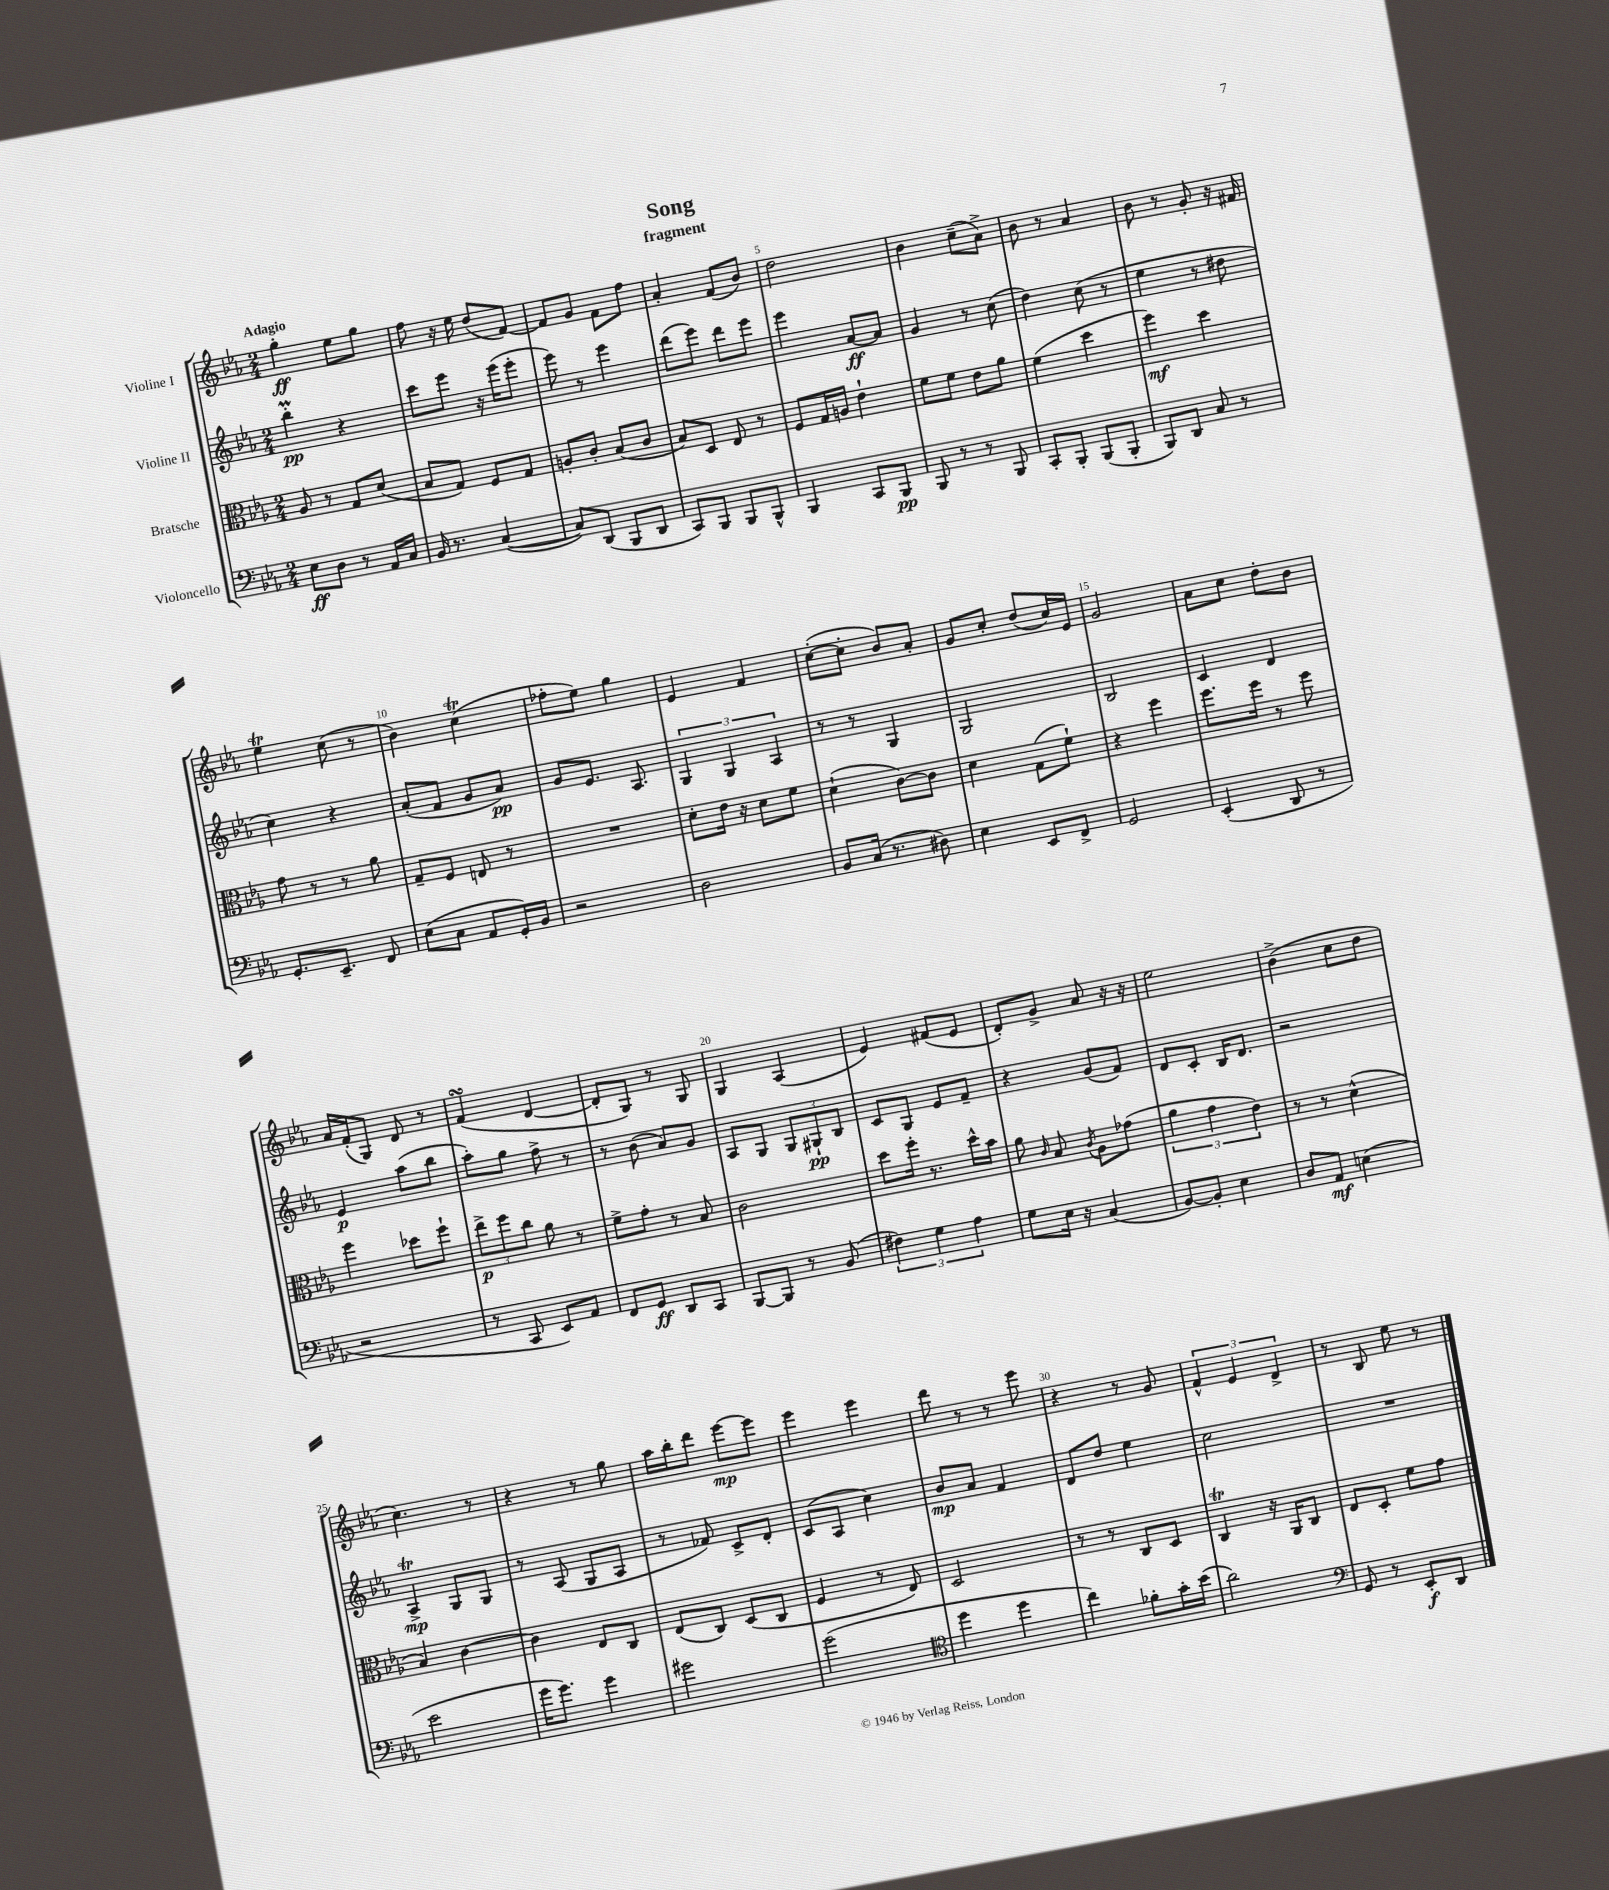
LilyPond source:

\header { title = "Song" subtitle = "fragment" }
<<
\new StaffGroup <<
\new Staff = "s0" \with { instrumentName = "Violine I" } {
    \clef treble \key ees \major \numericTimeSignature \time 2/4 \tempo "Adagio"
    \autoBeamOff g''4-.\ff ees''8[ g''8] |
    f''8 r16 ees''16 d''8[( f'8]~) |
    f'8[ g'8] f'8[ f''8] |
    aes'4-. f'8[( bes'8]) |
    d''2 |
    bes'4 c''8[--( aes'8]->) |
    bes'8 r8 aes'4 |
    bes'8 r8 g'8-. r16 fis'16 |
    ees''4\trill c''8( r8 |
    bes'4) c''4\trill( |
    fes''8[-. ees''8]) g''4 |
    ees'4 f'4 |
    c''8[~-.( c''8]-. bes'8[) aes'8]-. |
    g'8[ c''8]-. d''8[( c''16) ees'16] |
    g'2 |
    aes'8[ c''8] d''8[-. bes'8] |
    aes'16[ f'16-.( g8]) d'8 r8 |
    f'4\turn( d'4~ |
    d'8[-. g8]) r8 g8 |
    g4 aes4( |
    ees'4) fis'8[( ees'8] |
    d'8[-.) g'8]-> aes'8 r16 r16 |
    ees''2 |
    bes'4->( c''8[ d''8] |
    c''4.) r8 |
    r4 r8 g''8 |
    aes''16[ bes''16-. d'''8] ees'''8[~\mp ees'''8] |
    ees'''4 ees'''4 |
    d'''8 r8 r8 ees'''8 |
    r4 r8 g'8 |
    \tuplet 3/2 { f'4-^ ees'4 d'4-> } |
    r8 bes8 ees''8 r8 \bar "|." |
}
\new Staff = "s1" \with { instrumentName = "Violine II" } {
    \clef treble \key ees \major \numericTimeSignature \time 2/4
    \autoBeamOff bes''4-.\prall\pp r4 |
    c'''8[ ees'''8] r16 ees'''16[( ees'''8]-. |
    ees'''8) r8 ees'''4 |
    d'''8[( ees'''8]) d'''8[ ees'''8] |
    ees'''4 aes'8[~\ff aes'8] |
    g'4 r8 c''8( |
    d''4) c''8( r8 |
    ees''4 r8 dis''8 |
    c''4) r4 |
    aes'8[-.( f'8] g'8[ aes'8]\pp) |
    g'8[ ees'8.] aes8. |
    \tuplet 3/2 { g4 g4 aes4 } |
    r8 r8 g4 |
    g2 |
    bes2 |
    c'4 d'4 |
    ees'4\p aes''8[( bes''8] |
    aes''8[-.) g''8] f''8-> r8 |
    r8 bes'8( aes'8[) g'8] |
    aes8[ g8] \tuplet 3/2 { g8[ gis8-!\pp bes8] } |
    c'8[ g8] ees'8[ f'8]-- |
    r4 g'8[( f'8]) |
    d'8[ c'8]-. bes16[ d'8.] |
    r2 |
    aes4->\trill\mp g8[ g8] |
    r8 aes8( g8[ aes8] |
    r8 fes'8) c'8[-> d'8]-. |
    c'8[( aes8] c''4) |
    bes'8[\mp aes'8] f'4 |
    d'8[ d''8] ees''4 |
    c''2 |
    R2 \bar "|." |
}
\new Staff = "s2" \with { instrumentName = "Bratsche" } {
    \clef alto \key ees \major \numericTimeSignature \time 2/4
    \autoBeamOff aes8 r8 g8[ d'8]( |
    bes8[ g8]) f8[ g8] |
    a8[-. c'8]-. bes8[( c'8] |
    bes8[) d8] ees8 r8 |
    f8[ g16 a16] ees'4-! |
    f'8[ f'8] ees'8[ aes'8] |
    f'4( d''4 |
    f''4\mf) d''4 |
    g'8 r8 r8 aes'8 |
    g8[-- f8] e8 r8 |
    R2 |
    d'8[-. ees'16] r16 d'8[ f'8] |
    d'4-!( c'8[~) c'8] |
    d'4 g8[( f'8]-!) |
    r4 f''4 |
    f''8.[ f''16] r8 f''8 |
    f''4 des''8[ f''8]-! |
    \tuplet 3/2 { ees''8[->\p f''8 c''8] } aes'8 r8 |
    f'8[-> g'8]-. r8 bes8 |
    c'2 |
    d''8[ f''16]-. r8. d''16[-^ bes'16] |
    aes'8 \grace { c'16 } bes8 \acciaccatura { c'8 } aes8[ ges'8]( |
    \tuplet 3/2 { aes'4 g'4 ees'4) } |
    r8 r8 d'4-^( |
    bes4) c'4~ |
    c'4 ees8[ c8] |
    ees8[( c8]) d8[( c8] |
    f4 r8 ees8) |
    d2 |
    r8 r8 c8[ d8] |
    c4\trill r16 aes,16[ c8] |
    ees8[ d8]-. f'8[ g'8] \bar "|." |
}
\new Staff = "s3" \with { instrumentName = "Violoncello" } {
    \clef bass \key ees \major \numericTimeSignature \time 2/4
    \autoBeamOff ees8[\ff d8] r8 aes,16[ c16] |
    bes,16 r8. c4~( |
    c8[) d,8]( bes,,8[ d,8] |
    c,8[) bes,,8] bes,,8[ bes,,8]-^ |
    bes,,4 c,8[ bes,,8]\pp |
    bes,,8 r8 r8 bes,,8 |
    c,8[-. bes,,8]-. bes,,8[( bes,,8]-. |
    bes,,8[) d,8] c8 r8 |
    g,8.[-. ees,8.]-- f,8 |
    ees8[( c8] aes,8[ g,16-.) bes,16] |
    r2 |
    d2 |
    bes,8[ c16]( r8. dis8) |
    ees4 ees,8[ f,8]-> |
    g,2 |
    ees,4-.( d,8 r8 |
    r2 |
    r8 c,8 ees,8[) aes,8] |
    f,8[ g,8]\ff d,8[ c,8] |
    bes,,8[~ bes,,8] r8 bes,8( |
    \tuplet 3/2 { fis4) g4 aes4 } |
    g8[ ees16] r16 c4( |
    bes,8[~) bes,8]-. ees4 |
    d8[ aes,8]\mf e4( |
    ees'2 |
    g'16[ g'8.]) g'4 |
    gis'2 |
    g'2( |
    \clef tenor d''4 d''4 |
    c''4) fes'8[-. g'16-. bes'16]( |
    aes'2) |
    \clef bass g,8 r8 ees,8[-.\f d,8] \bar "|." |
}
>>
>>
\layout { \context { \Score \override BarNumber.break-visibility = ##(#f #t #t) barNumberVisibility = #(every-nth-bar-number-visible 5) } }
